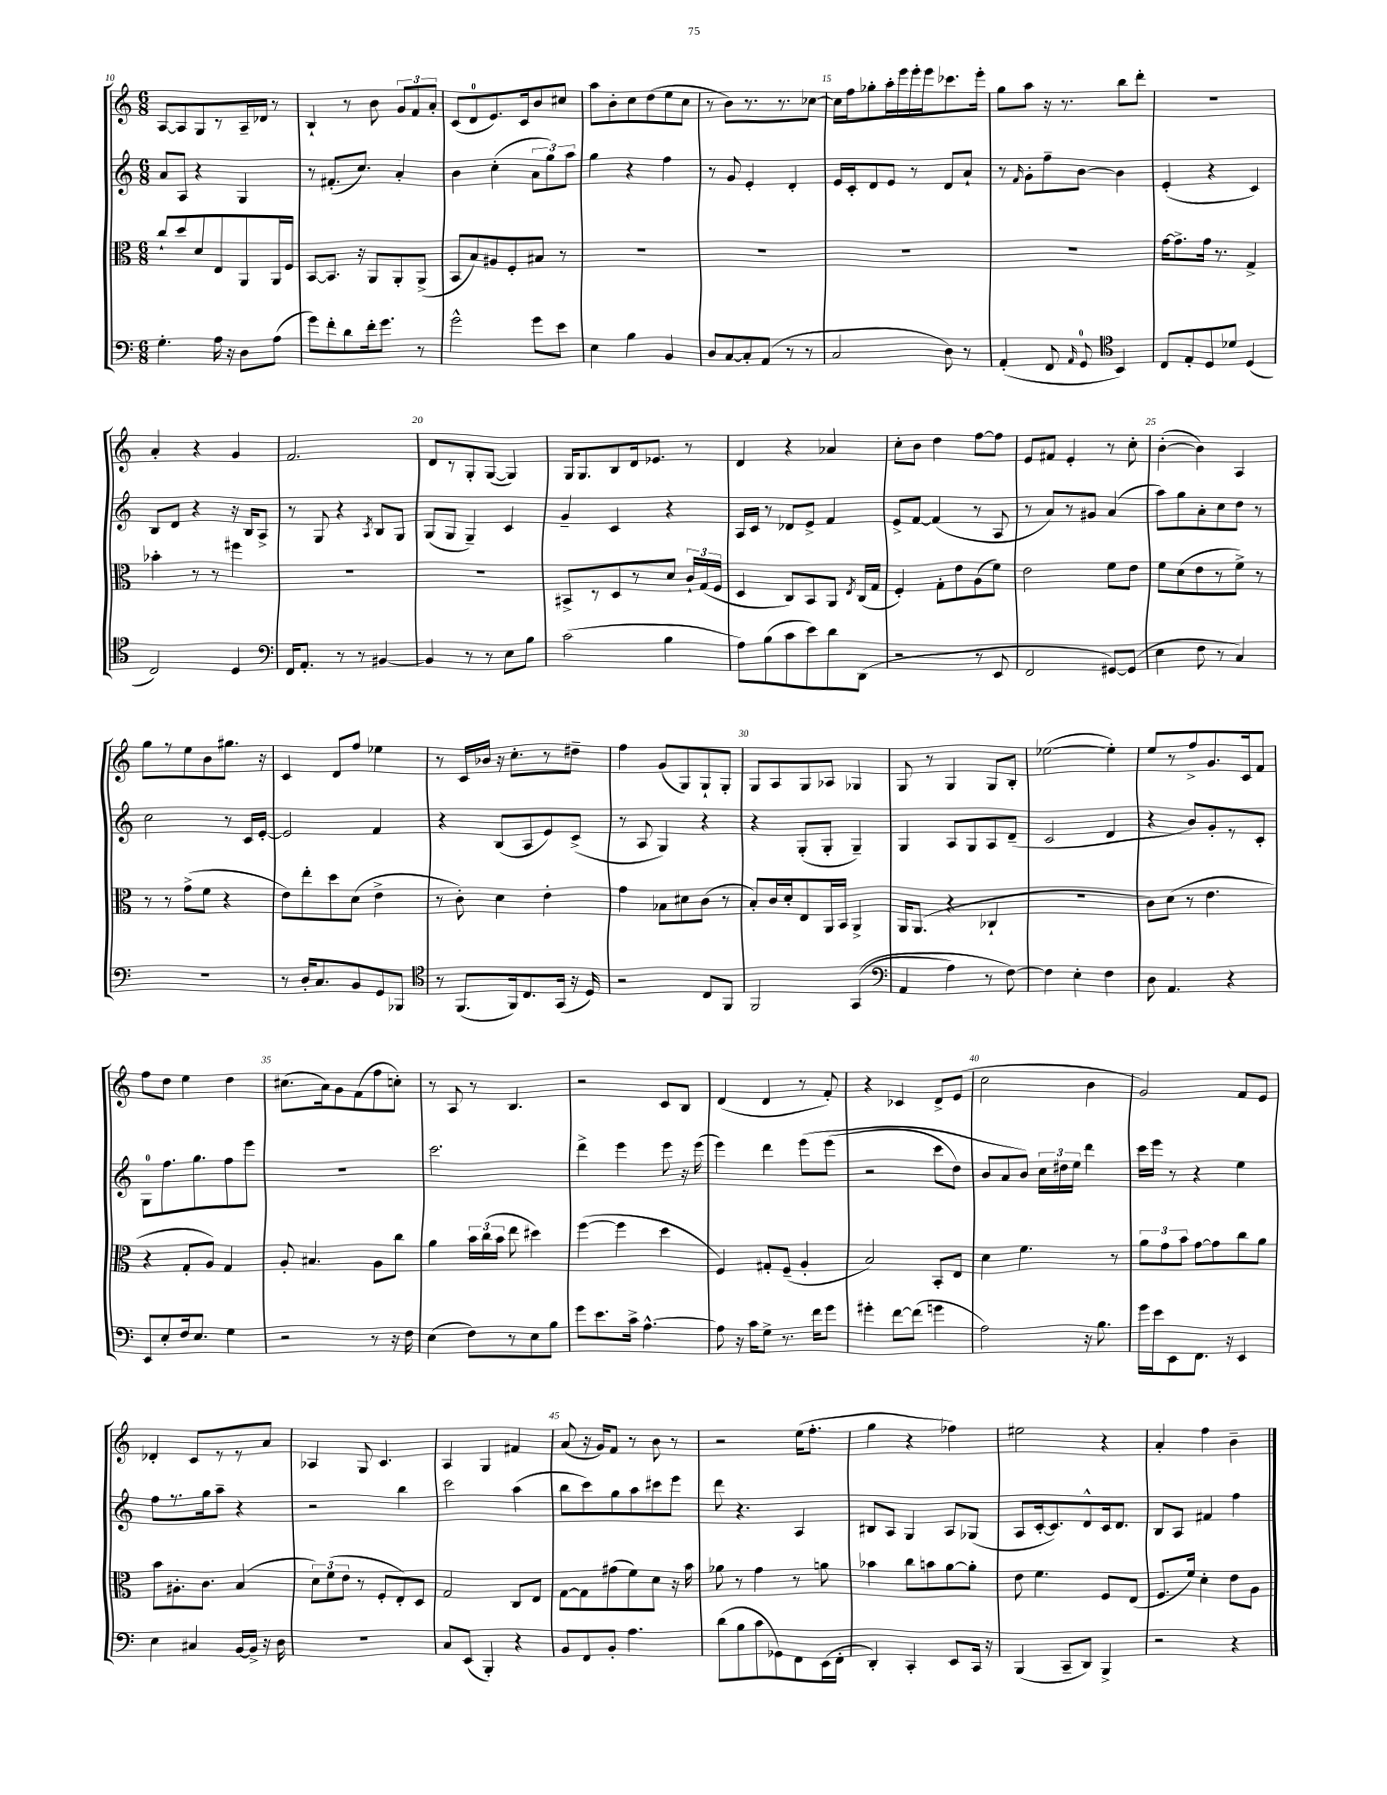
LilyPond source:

<<
\new StaffGroup <<
\new Staff = "s0" {
    \clef treble \key c \major \numericTimeSignature \time 6/8
    \autoBeamOff a8[~ a8 g8 r8 a16-- des'16] r8 |
    b4-! r8 b'8 \tuplet 3/2 { g'8[ f'8 a'8]-. } |
    c'8[( d'8-0 e'8.) c'16 b'8 cis''8] |
    a''8[ b'8-. c''8 d''8( e''8 c''8] |
    r8 b'8[) r8. r8. ces''8]~ |
    ces''16[ f''16 ges''8-. a''16-. e'''16 e'''16-. e'''16 ces'''8. e'''16]-. |
    g''8[ a''8] r16 r8. b''8[ d'''8]-. |
    R2. |
    a'4-. r4 g'4 |
    f'2. |
    d'8[ r8 g8-. g8]~( g4) |
    g16[ g8. b8 d'16 ees'8.] r8 |
    d'4 r4 aes'4 |
    c''8[-. b'8] d''4 f''8[~ f''8] |
    e'8[ fis'8] e'4-. r8 c''8-. |
    b'4~-.( b'4) a4 |
    g''8[ r8 e''8 b'8 gis''8.] r16 |
    c'4 d'8[ f''8] ees''4 |
    r8 c'16[ bes'16] r16 c''8.[-. r8 dis''8]-- |
    f''4 g'8[( g8) g8-! g8]-. |
    g8[ a8 g8 aes8] ges4 |
    g8 r8 g4 g8[ b8]-. |
    ees''2~( ees''4-.) |
    e''8[ r8 f''8-> g'8. c'16 f'8] |
    f''8[ d''8] e''4 d''4 |
    cis''8.[( a'16) g'8 f'8( f''8 c''8]-.) |
    r8 a8 r8 b4. |
    r2 c'8[ b8] |
    d'4( d'4 r8 f'8-.) |
    r4 ces'4 d'8[-> e'8]( |
    c''2 b'4 |
    g'2) f'8[ e'8] |
    des'4-. c'8[ r8 r8 a'8] |
    aes4 g8 c'4. |
    a4 g4 fis'4 |
    a'8( r16 g'16[) f'8] r8 b'8 r8 |
    r2 e''16[( f''8.]-. |
    g''4 r4 fes''4) |
    eis''2 r4 |
    a'4-. f''4 b'4-- \bar "|." |
}
\new Staff = "s1" {
    \clef treble \key c \major \numericTimeSignature \time 6/8
    \autoBeamOff a'8[ a8] r4 g4 |
    r8 fis'8.[-.( c''8.]) a'4-. |
    b'4 c''4-.( \tuplet 3/2 { a'8[ g''8) a''8] } |
    g''4 r4 f''4 |
    r8 g'8 e'4-. d'4-. |
    e'16[ c'16-. d'8 e'8] r8 d'8[ a'8]-! |
    r8 \grace { f'16 } g'8[-. f''8-- b'8]~ b'4 |
    e'4-.( r4 c'4) |
    b8[ d'8] r4 r16 b16[ a8]-> |
    r8 g8 r4 \acciaccatura { a8 } b8[ g8] |
    g8[( g8] g4--) c'4 |
    g'4-- c'4 r4 |
    a16[ c'16] r8 des'8[ e'8]-> f'4 |
    e'8[-> f'8]~ f'4( r8 a8 |
    r8 a'8[) r8 gis'8] a'4( |
    a''8[) g''8 a'8-. c''8 d''8] r8 |
    c''2 r8 c'16[ e'16]~-. |
    e'2 f'4 |
    r4 b8[( a8 e'8) c'8]->( |
    r8 a8 g4) r4 |
    r4 g8[-.( g8]-. g4--) |
    g4 a8[ g8 a8 d'8]--( |
    c'2 d'4 |
    r4 b'8[) g'8-. r8 c'8]-. |
    g8[-0 f''8. g''8. f''8 e'''8] |
    R2. |
    c'''2. |
    d'''4-> e'''4 e'''8 r16 e'''16( |
    e'''4) d'''4 e'''8[\( e'''8]( |
    r2 c'''8[ d''8]) |
    b'8[ a'8 b'8]\) \tuplet 3/2 { c''16[ dis''16 e''16] } d'''4 |
    c'''16[ e'''16] r8 r4 e''4 |
    f''8[ r8. g''16 a''8]-- r4 |
    r2 b''4 |
    c'''2 a''4( |
    b''8[ c'''8) g''8 a''8 cis'''8 e'''8] |
    d'''8 r4. a4 |
    bis8[ a8] g4 a8[ ges8]( |
    a8[ c'16~-. c'8.) d'8-^ c'16 d'8.] |
    b8[ a8] fis'4 f''4 \bar "|." |
}
\new Staff = "s2" {
    \clef alto \key c \major \numericTimeSignature \time 6/8
    \autoBeamOff c''8[-! d''8 d'8 e8 a,8 a,16 f16] |
    b,8[~ b,8.] r16 a,8[ a,8-. a,8]->( |
    b,8[ b8) ais8 f8-. bis8] r8 |
    R2. |
    R2. |
    R2. |
    R2. |
    g'16[~ g'8.-> g'16] r8. g4-> |
    bes'4-. r8 r8 fis''4 |
    R2. |
    R2. |
    bis,8[-> r8 d8 r8 d'8] \tuplet 3/2 { c'16[-! g16( f16] } |
    d4 c8[) b,8 a,8] \acciaccatura { e8 } c16[( g16] |
    f4-.) g8[-. e'8 a8( f'8]) |
    e'2 f'8[ e'8] |
    f'8[ d'8( e'8 r8 f'8]->) r8 |
    r8 r8 g'8[->( f'8] r4 |
    e'8[) e''8-. d''8 d'8]( e'4-> |
    r8 c'8-.) d'4 e'4-. |
    g'4 bes8[ dis'8 c'8]( r8 |
    b8[-.) c'16 d'16-. e8 a,16 b,16] a,4-> |
    a,16[ a,8.]( r4 ces4-! |
    R2. |
    c'8[) d'8]( r8 e'4. |
    r4 g8[-. a8]) g4 |
    a8-. bis4. a8[ c''8] |
    a'4 \tuplet 3/2 { b'16[ c''16( b'16] } e''8 dis''4) |
    f''4~( f''4 d''4 |
    f4) gis8[-. f8]--( a4-. |
    b2) b,8[-. e8] |
    d'4 f'4. r8 |
    \tuplet 3/2 { a'8[ g'8 b'8] } g'8[~ g'8 c''8 a'8] |
    b'8[ ais8.-. c'8.] b4( |
    \tuplet 3/2 { d'8[) f'8( e'8] } r8 f8[-. e8-.) d8] |
    g2 c8[ e8] |
    g8[~ g8 gis'8( f'8) d'8] r16 b'16 |
    aes'8 r8 g'4 r8 a'8 |
    bes'4 c''8[ b'8 a'8~ a'8]-. |
    e'8 f'4. f8[ e8]( |
    f8.[ f'16]) d'4-. e'8[ a8] \bar "|." |
}
\new Staff = "s3" {
    \clef bass \key c \major \numericTimeSignature \time 6/8
    \autoBeamOff g4.-. a16 r16 d8[ a8]( |
    g'8[) f'8-. d'8 f'16-. g'8.] r8 |
    g'2-^ g'8[ e'8] |
    e4 b4 b,4 |
    d8[ c8~ c8-. a,8]( r8 r8 |
    c2 d8) r8 |
    a,4-.( f,8 \grace { a,16 } g,8-0 \clef tenor b,4) |
    c8[ e8-. d8 des'8] d4( |
    c2) d4 |
    \clef bass f,16[ a,8.]-. r8 r8 bis,4~ |
    bis,4 r8 r8 e8[ b8] |
    c'2( b4 |
    a8[) b8( c'8 e'8) d'8 d,8]( |
    r2 r8 e,8 |
    f,2 gis,8[~) gis,8]( |
    e4 f8 r8 c4) |
    R2. |
    r8 d16[-. c8. b,8 g,8 bes,,8] |
    \clef tenor r8 f,8.[( f,16) c8. g,16]( r16 d16) |
    r2 c8[ f,8] |
    f,2 g,4(\( |
    \clef bass a,4 a4) r8 f8~\) |
    f4 e4-. f4 |
    d8 a,4. r4 |
    e,8[ e8-. f16 e8.] g4 |
    r2 r8 r16 f16 |
    e4( f8[) r8 e8 b8] |
    g'8[ e'8. c'16]-> a4.~-^ |
    a8 r16 c'16[ g8]-> r8. f'16[ g'8] |
    gis'4-. f'8[~ f'8]( g'4 |
    a2) r16 b8. |
    g'16[ e'16 e,8 f,8.] r16 e,4 |
    e4 cis4 b,16[~ b,16]-> r16 d16 |
    R2. |
    c8[ e,8]( b,,4-.) r4 |
    b,8[ f,8 b,8]-. a4. |
    d'8[( b8 c'8 ges,8) f,8 e,16( f,16]-. |
    d,4-.) c,4-. e,8[ c,16] r16 |
    b,,4( c,8[-- d,8]) b,,4-> |
    r2 r4 \bar "|." |
}
>>
>>
\layout { \context { \Score currentBarNumber = #10 \override BarNumber.break-visibility = ##(#f #t #t) barNumberVisibility = #(every-nth-bar-number-visible 5) } }
